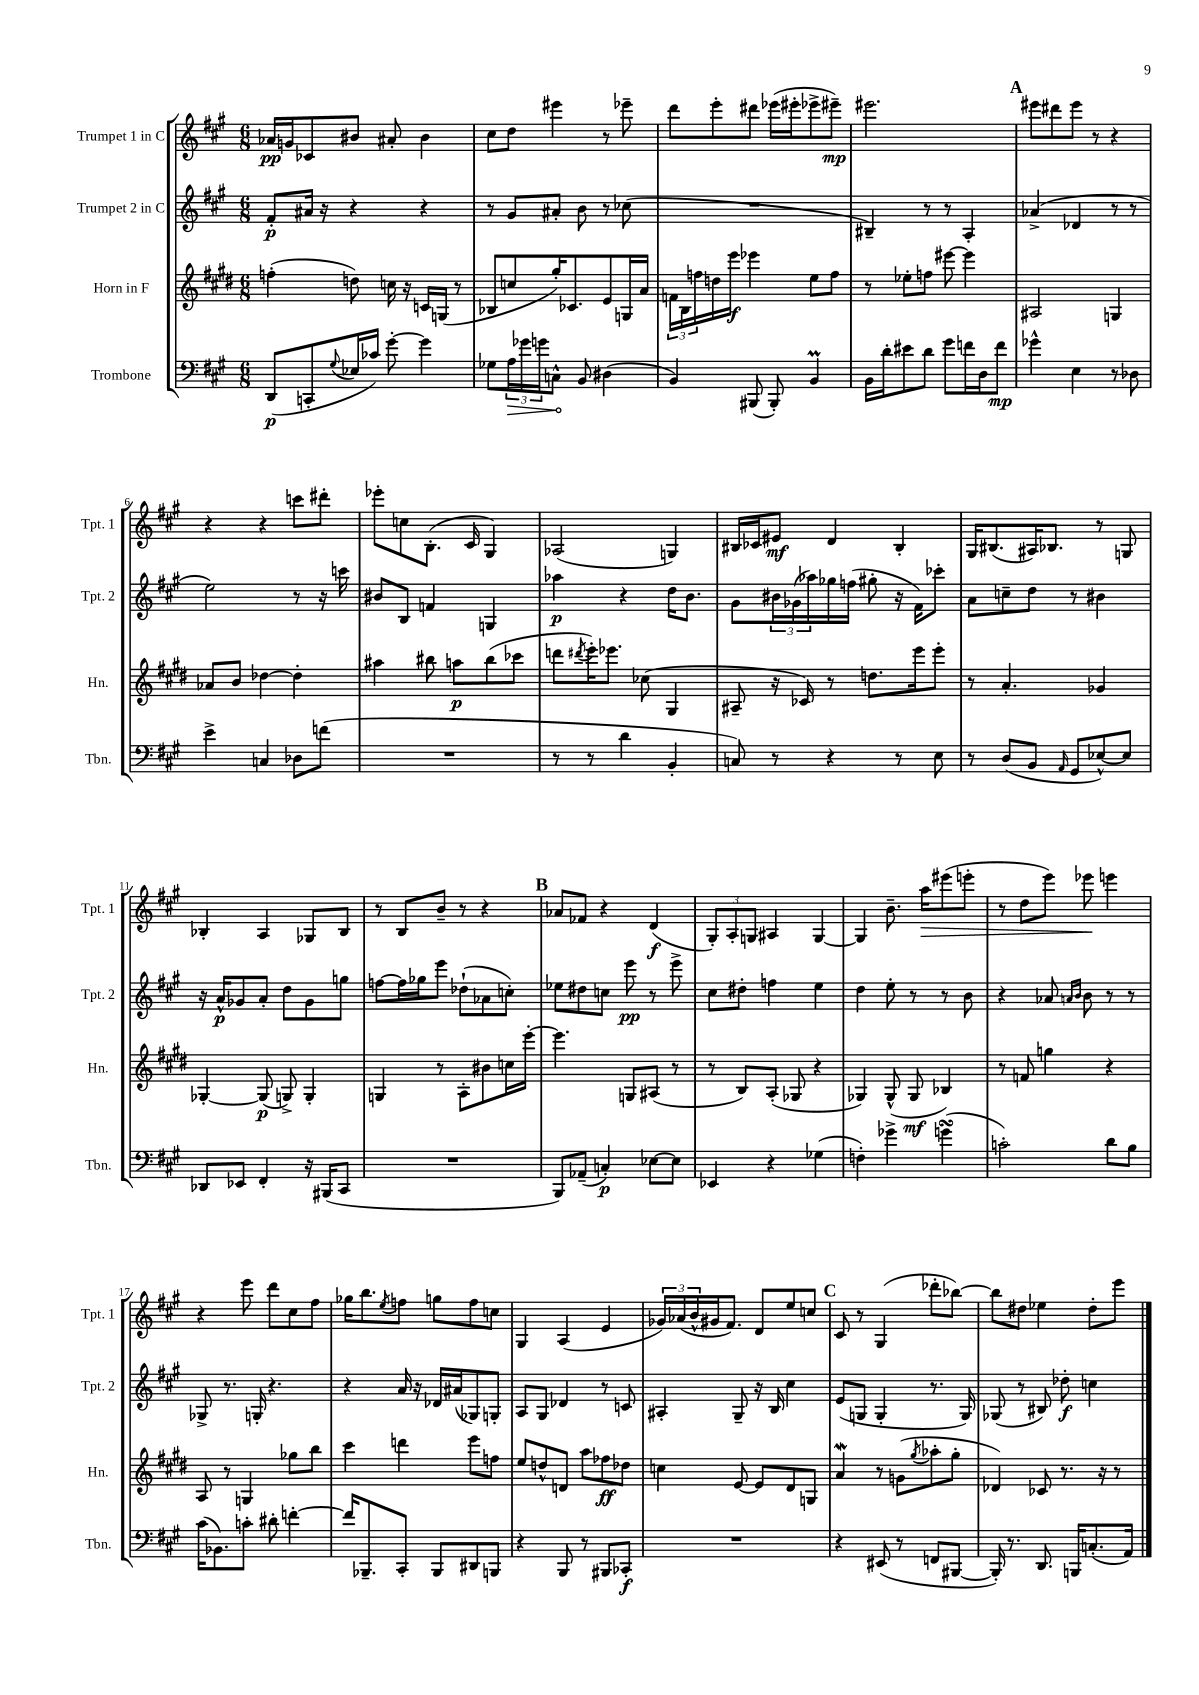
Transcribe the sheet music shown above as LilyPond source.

<<
\new StaffGroup <<
\new Staff = "s0" \with { instrumentName = "Trumpet 1 in C" shortInstrumentName = "Tpt. 1" } {
    \clef treble \key a \major \numericTimeSignature \time 6/8
    aes'16\pp g'16 ces'8 bis'8 ais'8-. bis'4 |
    cis''8 d''8 eis'''4 r8 ees'''8-- |
    d'''8 e'''8-. dis'''8 ees'''16( eis'''16-. ees'''8-> eis'''8--\mp) |
    eis'''2. |
    \mark \markup { \bold "A" } eis'''8 dis'''8 eis'''8 r8 r4 |
    r4 r4 c'''8 dis'''8-. |
    ees'''8-. c''8 b8.-.( cis'16 gis4) |
    aes2( g4) |
    bis16 ces'16 eis'8\mf d'4 bis4-. |
    gis16 bis8.( ais16) bes8. r8 g8 |
    bes4-. a4 ges8 bes8 |
    r8 b8 b'8-- r8 r4 |
    \mark \markup { \bold "B" } aes'8 fes'8 r4 d'4\f( |
    \tuplet 3/2 { gis8-.) a8-. g8 } ais4 g4~ |
    g4 b'8.-- a''16\> eis'''8( e'''8-. |
    r8 d''8 e'''8) ees'''8\! e'''4 |
    r4 e'''8 d'''8 cis''8 fis''8 |
    ges''16 b''8. \acciaccatura { e''8 } f''8 g''8 f''8 c''8 |
    gis4 a4( e'4 |
    \tuplet 3/2 { ges'16) aes'16( b'16-^ } gis'16 fis'8.) d'8 e''8 c''8 |
    \mark \markup { \bold "C" } cis'8 r8 gis4( des'''8-. bes''8~) |
    bes''8 dis''8 ees''4 dis''8-. e'''8 \bar "|." |
}
\new Staff = "s1" \with { instrumentName = "Trumpet 2 in C" shortInstrumentName = "Tpt. 2" } {
    \clef treble \key a \major \numericTimeSignature \time 6/8
    fis'8-.\p ais'16 r16 r4 r4 |
    r8 gis'8 ais'8-. b'8 r8 ces''8( |
    R2. |
    bis4--) r8 r8 a4-. |
    \mark \markup { \bold "A" } aes'4->( des'4 r8 r8 |
    e''2) r8 r16 c'''16 |
    bis'8 b8 f'4 g4 |
    aes''4\p r4 d''16 b'8. |
    gis'8 \tuplet 3/2 { bis'16 ges'16( aes''16) } ges''16 f''16( gis''8-. r16 fis'16) ces'''8-. |
    a'8 c''8-- d''8 r8 bis'4 |
    r16 a'16-^\p ges'8 a'8-. d''8 ges'8 g''8 |
    f''8~ f''16 ges''16 e'''8 des''8-!( aes'8 c''8-.) |
    \mark \markup { \bold "B" } ees''8 dis''8 c''8 e'''8\pp r8 e'''8-> |
    cis''8 dis''8-. f''4 e''4 |
    d''4 e''8-. r8 r8 b'8 |
    r4 aes'8 \grace { a'16 b'16 } b'8 r8 r8 |
    ges8-> r8. g16-. r4. |
    r4 a'16 r16 des'16 ais'16( ges8) g8-. |
    a8 gis8 des'4 r8 c'8 |
    ais4-. gis8-- r16 b16 cis''4 |
    \mark \markup { \bold "C" } e'8( g8 g4-. r8. g16) |
    ges8( r8 bis8) des''8-.\f c''4 \bar "|." |
}
\new Staff = "s2" \with { instrumentName = "Horn in F" shortInstrumentName = "Hn." } {
    \clef treble \key e \major \numericTimeSignature \time 6/8
    f''4-.( d''8) c''16 r16 c'16 g16( r8 |
    bes8 c''8 gis''16-.) ces'8. e'8 g16 a'16 |
    \tuplet 3/2 { f'16 b16 f''16 } d''16 e'''16\f ees'''4 e''8 f''8 |
    r8 ees''8-. f''8 eis'''8~ eis'''4 |
    \mark \markup { \bold "A" } ais2 g4 |
    aes'8 b'8 des''4~ des''4-. |
    ais''4 bis''8 a''8\p bis''8( ces'''8 |
    d'''8 \acciaccatura { dis'''8 } e'''16-.) ees'''8. ces''8( gis4 |
    ais8-- r16 ces'16) r8 d''8. e'''16 e'''8-. |
    r8 a'4.-. ges'4 |
    ges4~-. ges8\p( g8->) g4-. |
    g4 r8 a8-. bis'8 c''16 e'''16~-. |
    \mark \markup { \bold "B" } e'''4. g8 ais8( r8 |
    r8 b8) a8-.( ges8 r4 |
    ges4) ges8-^( ges8\mf bes4) |
    r8 f'8 g''4 r4 |
    a8 r8 g4 ges''8 b''8 |
    cis'''4 d'''4 e'''8 f''8 |
    e''8 d''8-^ d'8 a''8 fes''8\ff des''8 |
    c''4 e'8~ e'8 dis'8 g8 |
    \mark \markup { \bold "C" } a'4\mordent r8 g'8( \acciaccatura { gis''8 } aes''8-. gis''8-. |
    des'4) ces'8 r8. r16 r8 \bar "|." |
}
\new Staff = "s3" \with { instrumentName = "Trombone" shortInstrumentName = "Tbn." } {
    \clef bass \key a \major \numericTimeSignature \time 6/8
    d,8\p( c,8-. \appoggiatura { gis8 } ees16 ces'16) gis'8~-. gis'4 |
    ges8 \tuplet 3/2 { \once \override Hairpin.circled-tip = ##t a16\> ges'16 g'16 } c8-^\! b,8 dis4( |
    b,4) bis,,8( bis,,8-.) b,4\prall |
    b,16 d'16-. eis'8 d'8 gis'8 f'16 d16 f'8\mp |
    \mark \markup { \bold "A" } ges'4-^ e4 r8 des8 |
    e'4-> c4 des8 f'8( |
    R2. |
    r8 r8 d'4 b,4-. |
    c8) r8 r4 r8 e8 |
    r8 d8( b,8 \grace { a,16 } gis,8 ees8~-^) ees8 |
    des,8 ees,8 fis,4-. r16 bis,,16( cis,8 |
    R2. |
    \mark \markup { \bold "B" } b,,8) aes,8--( c4-.\p) ees8~ ees8 |
    ees,4 r4 ges4( |
    f4-.) ges'4-> g'4\turn( |
    c'2-.) d'8 b8 |
    cis'16( bes,8.) c'8-. dis'8-. f'4~-. |
    f'16 bes,,8.-- cis,8-. bes,,8 dis,8 b,,8 |
    r4 b,,8 r8 bis,,8 ces,8-.\f |
    R2. |
    \mark \markup { \bold "C" } r4 eis,8( r8 f,8 bis,,8~ |
    bis,,16-.) r8. d,8. b,,16 c8.-.( a,16) \bar "|." |
}
>>
>>
